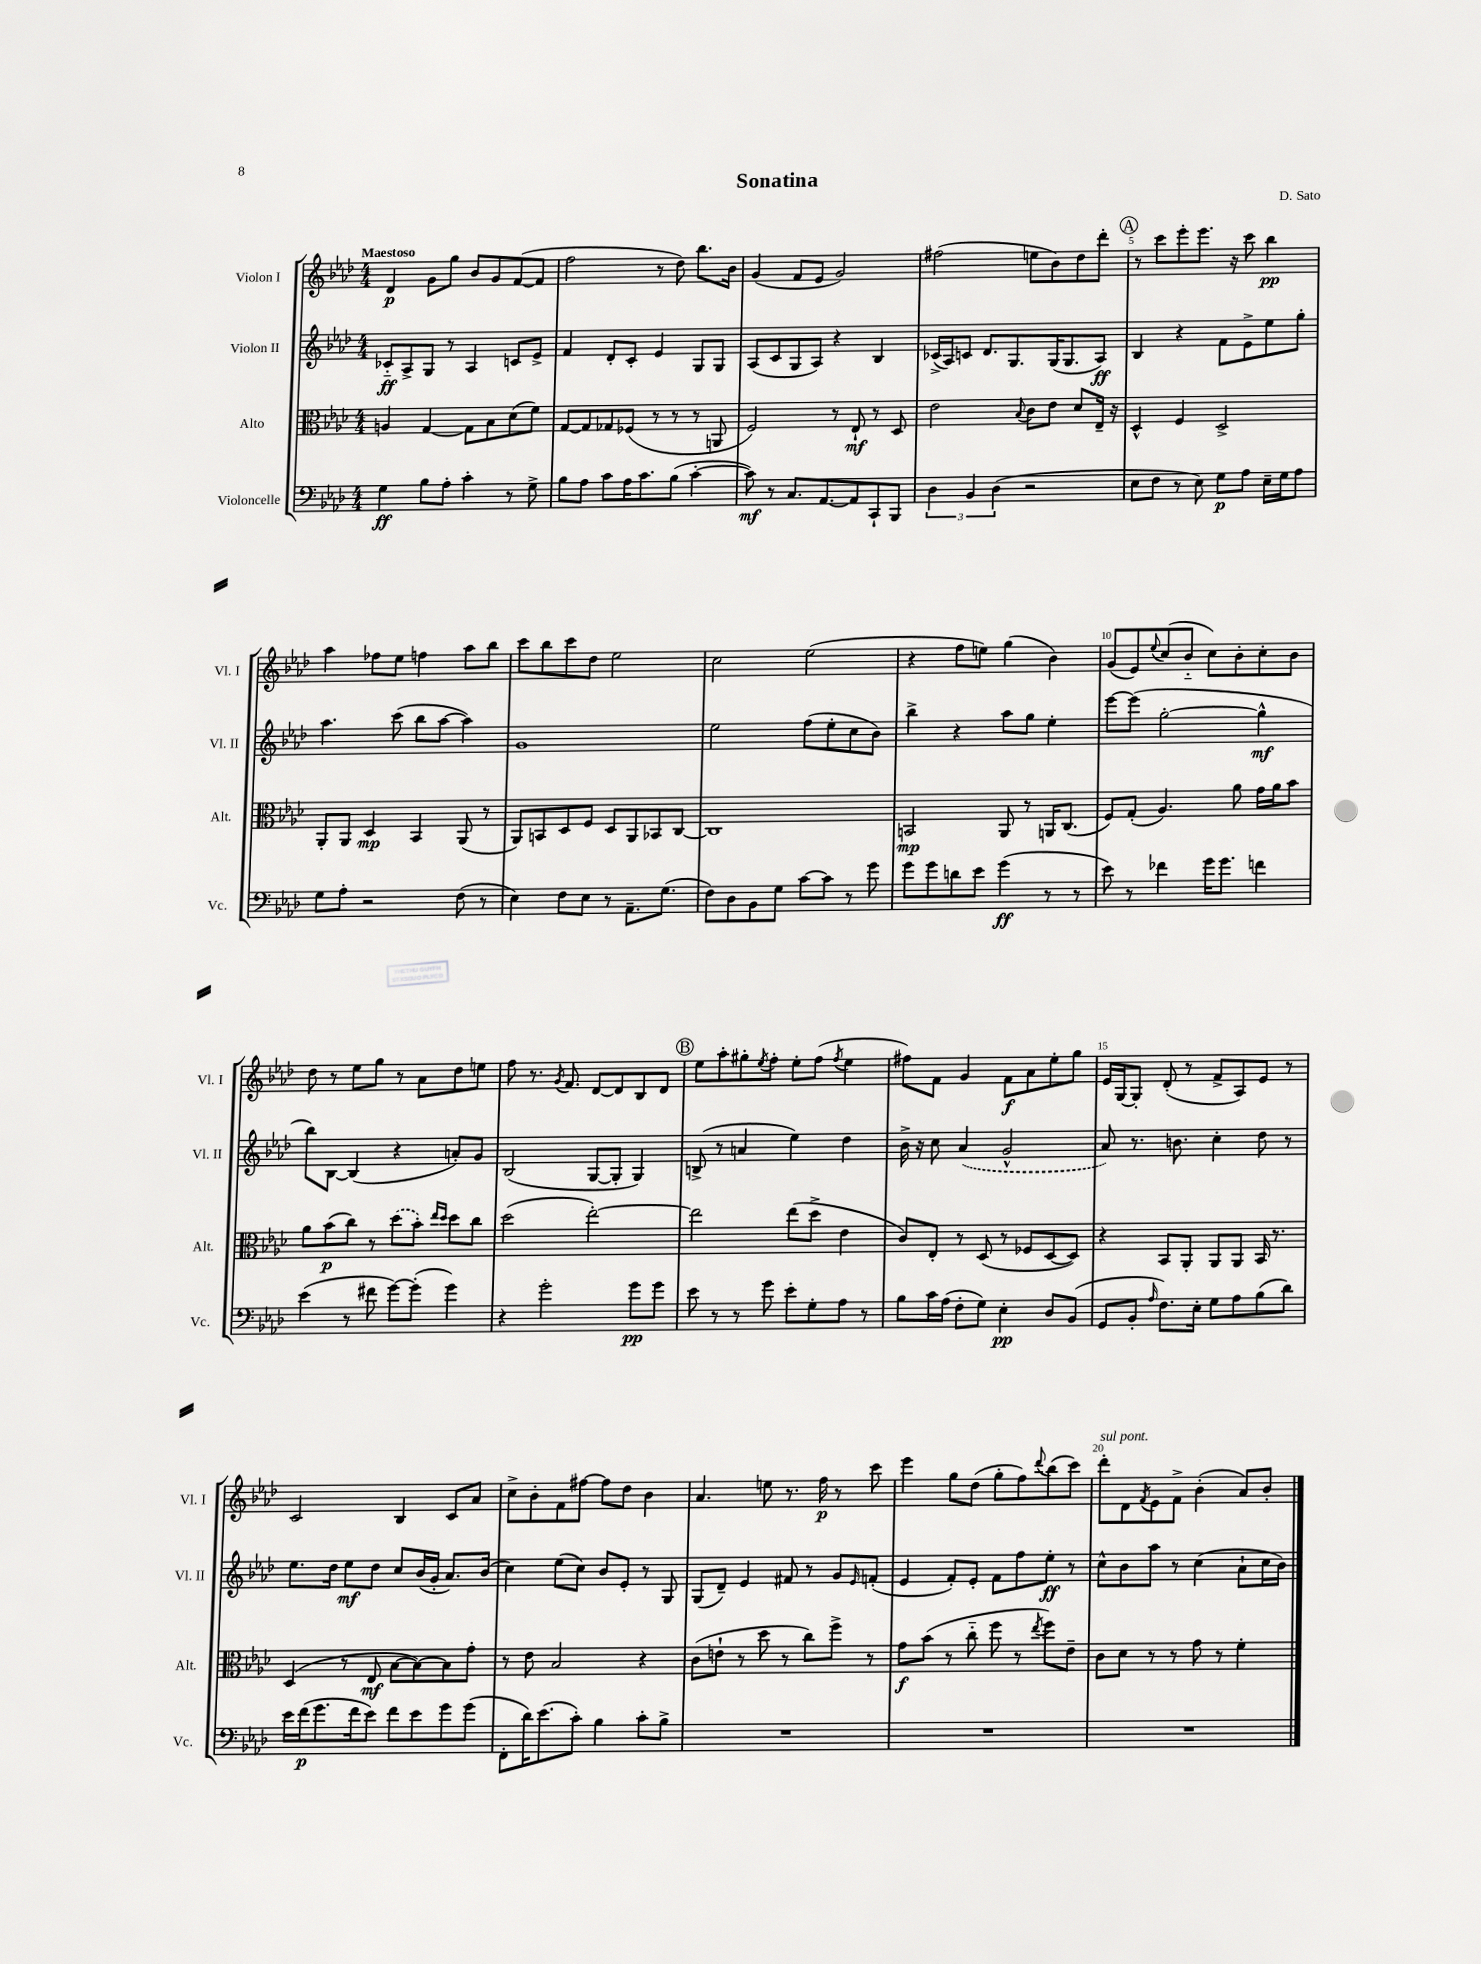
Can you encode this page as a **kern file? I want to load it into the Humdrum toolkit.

**kern	**dynam	**kern	**dynam	**kern	**dynam	**kern	**dynam
*part4	*part4	*part3	*part3	*part2	*part2	*part1	*part1
*staff4	*staff4	*staff3	*staff3	*staff2	*staff2	*staff1	*staff1
*I"Violoncelle	*	*I"Alto	*	*I"Violon II	*	*I"Violon I	*
*I'Vc.	*	*I'Alt.	*	*I'Vl. II	*	*I'Vl. I	*
*clefF4	*	*clefC3	*	*clefG2	*	*clefG2	*
*k[b-e-a-d-]	*	*k[b-e-a-d-]	*	*k[b-e-a-d-]	*	*k[b-e-a-d-]	*
*M4/4	*	*M4/4	*	*M4/4	*	*M4/4	*
=1	=1	=1	=1	=1	=1	=1	=1
!	!	!	!	!	!	!LO:TX:a:B:t=Maestoso	!
4G\	ff	4An/	.	8c-X/L	ff	4d-/	p
.	.	.	.	8A-^/	.	.	.
8B-\L	.	[4G/	.	8G/J	.	8g\L	.
8A-'\J	.	.	.	8r	.	8gg\J	.
4c'\	.	8G\L]	.	4A-/	.	8b-/L	.
.	.	8B-\	.	.	.	8g/	.
8r	.	(8d-\	.	8cn/L	.	([8f/	.
8G^\	.	8f\J)	.	8e-^/J	.	8f/J]	.
=2	=2	=2	=2	=2	=2	=2	=2
8B-\L	.	[8G/L	.	4f/	.	2ff\	.
8A-\J	.	8G/]	.	.	.	.	.
8c\L	.	8G-X/	.	8d-'/L	.	.	.
16A-\K	.	(8F-X/J	.	8c'/J	.	.	.
8.c\	.	.	.	.	.	.	.
.	.	8r	.	4e-/	.	8r	.
(8B-\J	.	8r	.	.	.	8dd-\)	.
[4c'\	.	8r	.	8G/L	.	8.bb-\L	.
.	.	8AAn/	.	8G/J	.	.	.
.	.	.	.	.	.	16b-\Jk	.
=3	=3	=3	=3	=3	=3	=3	=3
8c\])	mf	2F/)	.	(8A-/L	.	(4g/	.
8r	.	.	.	8c/	.	.	.
8.C/L	.	.	.	8G/	.	8f/L	.
.	.	.	.	8A-/J)	.	8e-/J	.
[8.AA-/	.	.	.	.	.	.	.
.	.	8r	.	4r	.	2g/)	.
8AA-/]	.	8E-`/	mf	.	.	.	.
8CC`/	.	8r	.	4B-/	.	.	.
8BBB-/J	.	8D-/	.	.	.	.	.
=4	=4	=4	=4	=4	=4	=4	=4
6D-\	.	2e-\	.	(16c-X^/LL	.	(2ff#X\	.
.	.	.	.	16A-/J)	.	.	.
.	.	.	.	8cn/J	.	.	.
6BB-/	.	.	.	.	.	.	.
.	.	.	.	8.d-/L	.	.	.
(6D-\	.	.	.	.	.	.	.
.	.	.	.	8.G/	.	.	.
.	.	8qqB-/	.	.	.	.	.
2r	.	8c\L	.	.	.	8een\L	.
.	.	8e-\J	.	(16G/K	.	8b-\)	.
.	.	.	.	8.G/	.	.	.
.	.	8d-/L	.	.	.	8dd-\	.
.	.	16E-~/Jk	.	8A-/J)	ff	8ddd-'\J	.
.	.	16r	.	.	.	.	.
!!LO:REH:place=s1:t=A
=5	=5	=5	=5	=5	=5	=5	=5
8E-\L	.	4D-^^/	.	4B-/	.	8r	.
8F\J	.	.	.	.	.	8ccc\L	.
8r	.	4F/	.	4r	.	8eee-'\	.
8E-\)	.	.	.	.	.	8.eee-\J	.
8G\L	p	2D-^/	.	8f\L	.	.	.
.	.	.	.	.	.	16r	.
8A-\J	.	.	.	8e-^\	.	8ccc\	.
16E-~\LL	.	.	.	8ee-\	.	4bb-\	pp
16G\J	.	.	.	.	.	.	.
8A-\J	.	.	.	8gg'\J	.	.	.
!!LO:LB:g=z
=6	=6	=6	=6	=6	=6	=6	=6
8G\L	.	8AA-'/L	.	4.aa-\	.	4aa-\	.
8A-'\J	.	8AA-/J	.	.	.	.	.
2r	.	4D-/	mp	.	.	8ff-X\L	.
.	.	.	.	(8ccc\	.	8ee-\J	.
.	.	4BB-/	.	8bb-\L	.	4ffn\	.
.	.	.	.	[8aa-\J	.	.	.
(8F\	.	(8AA-/	.	4aa-\])	.	8aa-\L	.
8r	.	8r	.	.	.	8bb-\J	.
=7	=7	=7	=7	=7	=7	=7	=7
4E-\)	.	8AA-/L)	.	1g	.	8ccc\L	.
.	.	8BBn/	.	.	.	8bb-\	.
8F\L	.	8D-/	.	.	.	8ccc\	.
8E-\J	.	8F/J	.	.	.	8dd-\J	.
8r	.	8D-/L	.	.	.	2ee-\	.
8.AA-~\L	.	8AA-/	.	.	.	.	.
.	.	8BB-X/	.	.	.	.	.
(8.G\J	.	.	.	.	.	.	.
.	.	[8C/J	.	.	.	.	.
=8	=8	=8	=8	=8	=8	=8	=8
8F\L)	.	1C]	.	2ee-\	.	2cc\	.
8D-\	.	.	.	.	.	.	.
8BB-\	.	.	.	.	.	.	.
8G\J	.	.	.	.	.	.	.
[8c\L	.	.	.	(8ff\L	.	(2ee-\	.
8c\J]	.	.	.	8ee-'\	.	.	.
8r	.	.	.	8cc\	.	.	.
8g\	.	.	.	8b-\J)	.	.	.
=9	=9	=9	=9	=9	=9	=9	=9
8g\L	.	2BBn/	mp	4bb-^\	.	4r	.
8g\	.	.	.	.	.	.	.
8dn\	.	.	.	4r	.	8ff\L	.
8e-\J	.	.	.	.	.	8een\J)	.
(4g\	ff	8AA-/	.	8aa-\L	.	(4gg\	.
.	.	8r	.	8gg\J	.	.	.
8r	.	16AAn/KL	.	4ee-'\	.	4b-\)	.
.	.	(8.C/J	.	.	.	.	.
8r	.	.	.	.	.	.	.
=10	=10	=10	=10	=10	=10	=10	=10
8e-\)	.	8F/L)	.	[8eee-\L	.	(8g/L	.
8r	.	(8G'/J	.	(8eee-\J]	.	8e-/)	.
.	.	.	.	.	.	8qqee-/	.
4f-X\	.	4.A-/)	.	[2gg'\	.	(8cc/	.
.	.	.	.	.	.	8b-/J	.
16g\KL	.	.	.	.	.	8cc\L)	.
8.g\J	.	.	.	.	.	.	.
.	.	8a-\	.	.	.	8b-'\	.
4fn\	.	16g\LL	.	4gg^^\]	mf	8cc'\	.
.	.	16a-\J	.	.	.	.	.
.	.	8b-\J	.	.	.	8b-\J	.
!!LO:LB:g=z
=11	=11	=11	=11	=11	=11	=11	=11
(4e-\	.	8a-\L	.	8bb-\L)	.	8dd-\	.
.	.	(8b-\	p	[8B-\J	.	8r	.
8r	.	8cc\J)	.	(4B-/]	.	8ee-\L	.
8f#X\	.	8r	.	.	.	8gg\J	.
[8g\L)	.	(8dd-\L	.	4r	.	8r	.
(8g'\J]	.	8b-'\J)	.	.	.	8a-\L	.
.	.	16qqee-/LL	.	.	.	.	.
.	.	16qqdd-/JJ	.	.	.	.	.
4g\)	.	8dd-\L	.	8an'/L)	.	8dd-\	.
.	.	8cc\J	.	8g/J	.	8een\J	.
=12	=12	=12	=12	=12	=12	=12	=12
4r	.	(2dd-\	.	(2B-/	.	8ff\	.
.	.	.	.	.	.	8.r	.
2g'\	.	.	.	.	.	.	.
.	.	.	.	.	.	8qg/	.
.	.	.	.	.	.	8.f/	.
.	.	[2ee-'\)	.	[8G/L	.	[8d-/L	.
.	.	.	.	8G'/J]	.	8d-/]	.
8g\L	pp	.	.	4G/)	.	8B-/	.
8g\J	.	.	.	.	.	8d-/J	.
!!LO:REH:place=s1:t=B
=13	=13	=13	=13	=13	=13	=13	=13
8e-\	.	2ee-\]	.	(8Bn^/	.	8ee-\L	.
8r	.	.	.	8r	.	8aa-'\	.
8r	.	.	.	4an/	.	8gg#X'\	.
.	.	.	.	.	.	8qee-/	.
8g\	.	.	.	.	.	8ff'\J	.
8e-'\L	.	(8ee-\L	.	4ee-\)	.	8ee-'\L	.
8G'\	.	8dd-^\J	.	.	.	(8ff\J	.
.	.	.	.	.	.	8qff/	.
8A-\J	.	4e-\	.	4dd-\	.	4ee-\	.
8r	.	.	.	.	.	.	.
=14	=14	=14	=14	=14	=14	=14	=14
8B-\L	.	8c/L)	.	16b-^\	.	8ff#X\L)	.
.	.	.	.	16r	.	.	.
16c\L	.	8E-'/J	.	8cc\	.	8f\J	.
(16A-\JJ	.	.	.	.	.	.	.
8F'\L	.	8r	.	(4a-/	.	4g/	.
8G\J)	.	(8D-/	.	.	.	.	.
4E-'\	pp	8r	.	2g^^/	.	8f\L	f
.	.	8F-X/L	.	.	.	8a-\	.
8D-/L	.	[8D-/	.	.	.	8ee-'\	.
(8BB-/J	.	8D-/J])	.	.	.	8gg\J	.
=15	=15	=15	=15	=15	=15	=15	=15
8GG/L	.	4r	.	8a-/)	.	16e-/LL	.
.	.	.	.	.	.	[16G/J	.
8BB-'/J	.	.	.	8.r	.	8G'/J]	.
16qqA-/	.	.	.	.	.	.	.
8.F\L)	.	8BB-/L	.	.	.	(8d-'/	.
.	.	.	.	8.bn\	.	.	.
.	.	8AA-'/J	.	.	.	8r	.
16E-'\Jk	.	.	.	.	.	.	.
8G\L	.	8AA-/L	.	4cc'\	.	8f^/L	.
8A-\	.	8AA-/J	.	.	.	8A-/)	.
(8B-\	.	16BB-/	.	8dd-\	.	8e-/J	.
.	.	8.r	.	.	.	.	.
8d-\J)	.	.	.	8r	.	8r	.
!!LO:LB:g=z
=16	=16	=16	=16	=16	=16	=16	=16
16e-\LL	.	(4D-/	.	8.ee-\L	.	2c/	.
(16f\J	p	.	.	.	.	.	.
8.g\	.	.	.	.	.	.	.
.	.	.	.	16dd-\Jk	.	.	.
.	.	8r	.	8ee-\L	mf	.	.
16f\k	.	.	.	.	.	.	.
8e-\J)	.	8E-/	mf	8dd-\J	.	.	.
8f\L	.	[8B-\L	.	8cc/L	.	4B-/	.
8e-\	.	8B-\_)	.	(16b-/L	.	.	.
.	.	.	.	16g'/JJ	.	.	.
8g\	.	8B-\]	.	8.a-/L)	.	8c/L	.
(8g\J	.	8g'\J	.	.	.	8a-/J	.
.	.	.	.	(16b-/Jk	.	.	.
=17	=17	=17	=17	=17	=17	=17	=17
8FF'\L	.	8r	.	4cc\)	.	8cc^\L	.
16d-\K)	.	8e-\	.	.	.	8b-'\	.
(8.e-\	.	.	.	.	.	.	.
.	.	2B-/	.	(8ee-\L	.	8f\	.
8c'\J)	.	.	.	8cc\J)	.	[8ff#X\J	.
4B-\	.	.	.	8b-/L	.	8ff#\L]	.
.	.	.	.	8e-'/J	.	8dd-\J	.
8c'\L	.	4r	.	8r	.	4b-\	.
8B-^\J	.	.	.	8G/	.	.	.
=18	=18	=18	=18	=18	=18	=18	=18
1r	.	(8c\L	.	(8G/L	.	4.a-/	.
.	.	8en`\J	.	8d-~/J)	.	.	.
.	.	8r	.	4e-/	.	.	.
.	.	8dd-\	.	.	.	8een\	.
.	.	8r	.	8f#X/	.	8.r	.
.	.	8cc\L)	.	8r	.	.	.
.	.	.	.	.	.	16ff\	p
.	.	8ff^\J	.	8g/L	.	8r	.
.	.	.	.	16qqe-/	.	.	.
.	.	8r	.	(8fn'/J	.	8ccc\	.
=19	=19	=19	=19	=19	=19	=19	=19
1r	.	8g\L	f	4e-/	.	4eee-\	.
.	.	(8b-\J	.	.	.	.	.
.	.	8r	.	8f'/L)	.	8gg\L	.
.	.	8cc\	.	8e-'/J	.	(8dd-\J	.
.	.	8ff\	.	8f\L	.	8gg'\L	.
.	.	8r	.	8ff\	.	8ff\)	.
.	.	8qee-/	.	.	.	8qqddd-/	.
.	.	8ff\L)	.	8ee-'\J	ff	(8bb-\	.
.	.	8e-~\J	.	8r	.	8ccc\J)	.
=20	=20	=20	=20	=20	=20	=20	=20
!	!	!	!	!	!	!LO:TX:a:i:t=sul pont.	!
1r	.	8c\L	.	8cc^^\L	.	8ddd-'\L	.
.	.	8d-\J	.	8b-\	.	8d-\	.
.	.	.	.	.	.	8qf/	.
.	.	8r	.	8aa-\J	.	8e-\	.
.	.	8r	.	8r	.	8f^\J	.
.	.	8g\	.	(4cc\	.	(4b-'\	.
.	.	8r	.	.	.	.	.
.	.	4f'\	.	8a-`\L	.	8a-/L)	.
.	.	.	.	16cc\L	.	8b-'/J	.
.	.	.	.	16b-\JJ)	.	.	.
==	==	==	==	==	==	==	==
*-	*-	*-	*-	*-	*-	*-	*-
